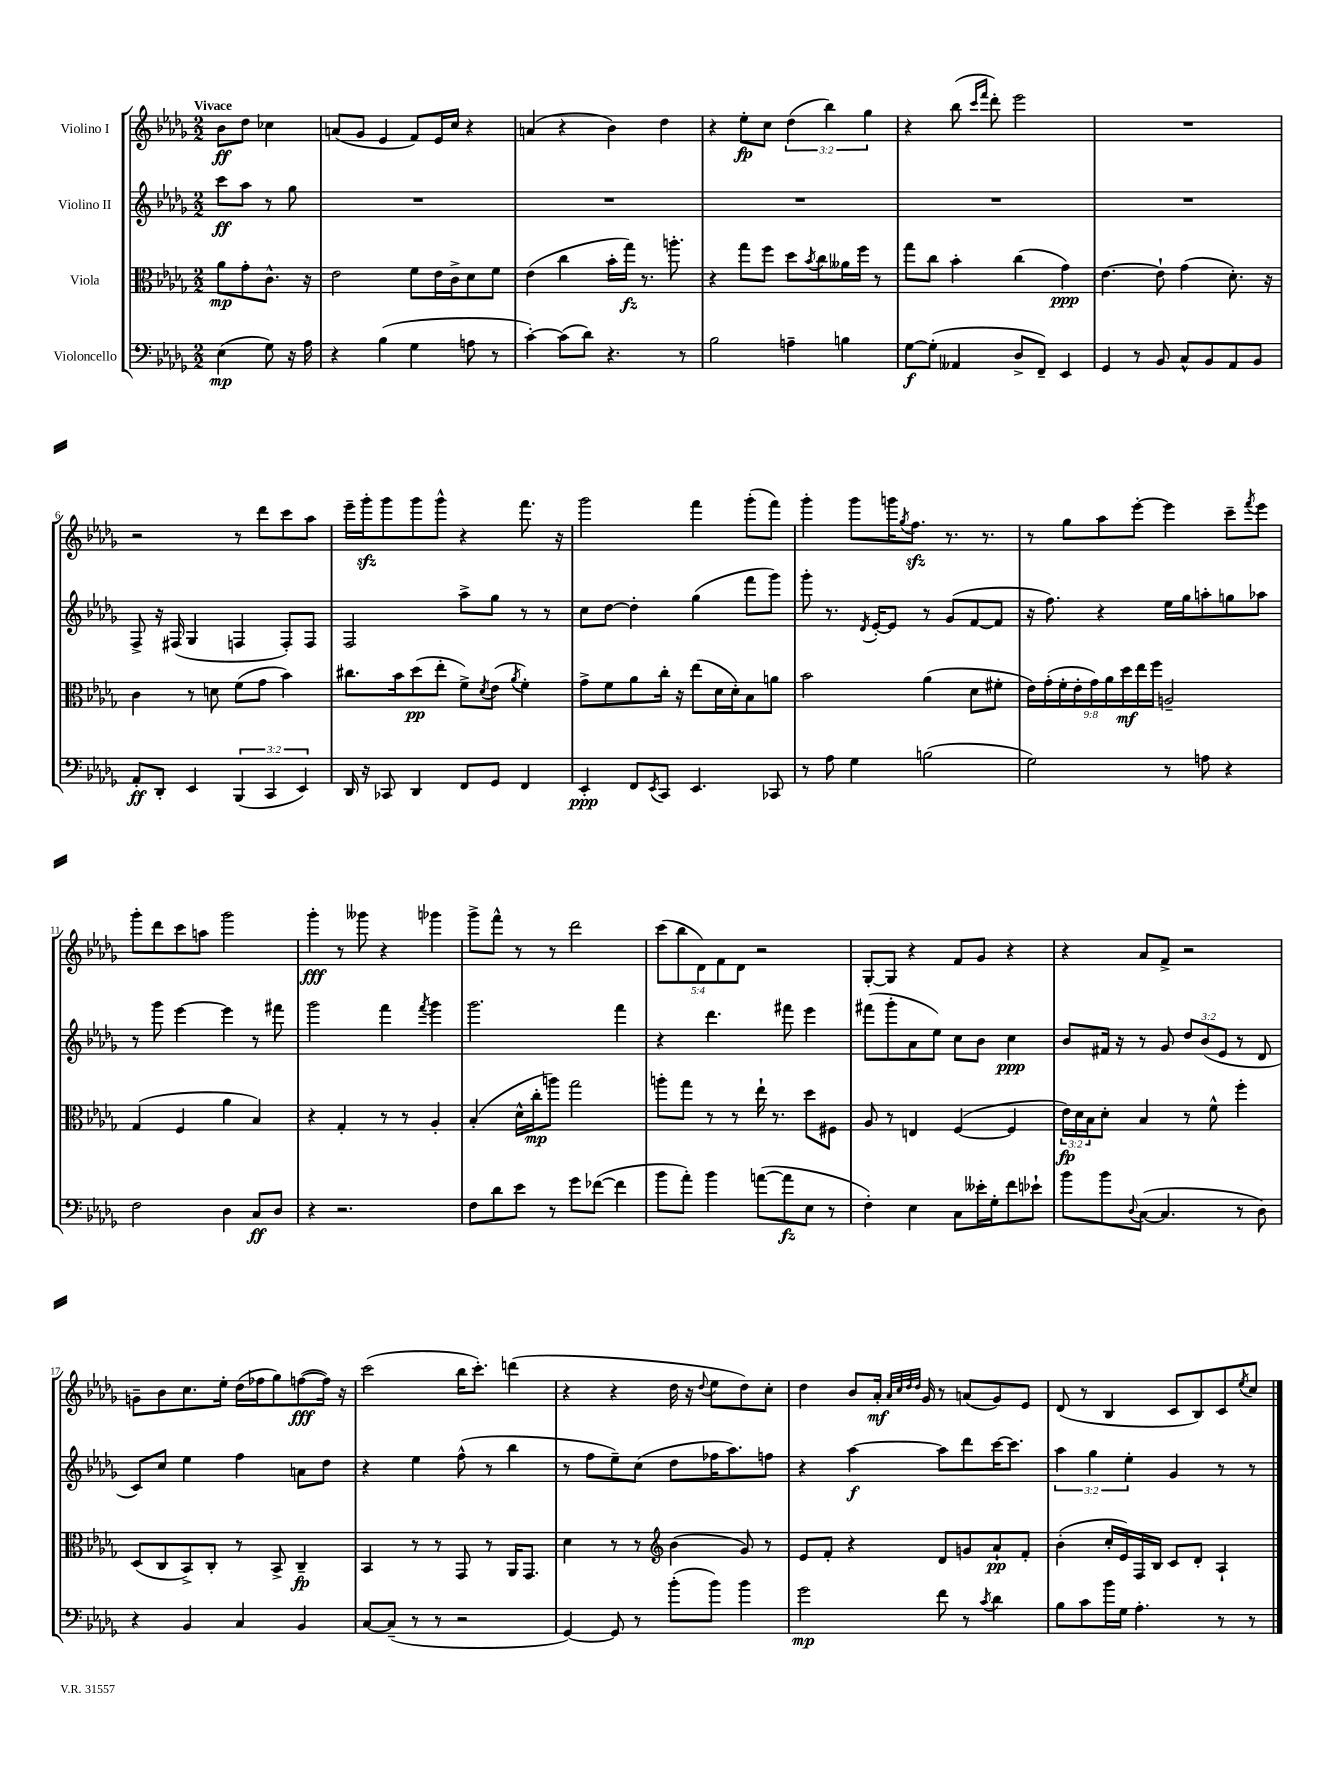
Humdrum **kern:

**kern	**kern	**kern	**kern
*staff4	*staff3	*staff2	*staff1
*clefF4	*clefC3	*clefG2	*clefG2
*k[b-e-a-d-g-]	*k[b-e-a-d-g-]	*k[b-e-a-d-g-]	*k[b-e-a-d-g-]
*M2/2	*M2/2	*M2/2	*M2/2
(4E-	8a-	8ccc	8b-
.	8g-'	8aa-	8dd-
8G-)	8.c^^	8r	4cc-
16r	.	8gg-	.
16A-	16r	.	.
=	=	=	=
4r	2e-	1r	(8a
.	.	.	8g-
(4B-	.	.	4e-
4G-	8f	.	8f)
.	16e-	.	16e-
.	16c^	.	16cc
8A	8d-	.	4r
8r	8f	.	.
=	=	=	=
[4c')	(4e-	1r	(4a
(8c]	4cc	.	4r
8d-)	.	.	.
4.r	16b-'	.	4b-)
.	16gg-)	.	.
.	8.r	.	.
.	.	.	4dd-
.	8.aa'	.	.
8r	.	.	.
=	=	=	=
2B-	4r	1r	4r
.	8gg-	.	8ee-'
.	8ff	.	8cc
4A~	8dd-	.	(6dd-
.	8qb-	.	.
.	8cc	.	.
.	.	.	6bb-)
4B	16a--	.	.
.	16ff	.	.
.	.	.	6gg-
.	8r	.	.
=	=	=	=
[8G-	8gg-	1r	4r
(8G-']	8cc	.	.
4AA--	4b-'	.	(8bb-
.	.	.	16qqccc
.	.	.	16qqfff
.	.	.	8ddd-')
8D-^	(4cc	.	2eee-
8FF~)	.	.	.
4EE-	4g-)	.	.
=	=	=	=
4GG-	[4.e-	1r	1r
8r	.	.	.
8BB-	8e-`]	.	.
8C^^	(4g-	.	.
8BB-	.	.	.
8AA-	8.d-')	.	.
8BB-	.	.	.
.	16r	.	.
=	=	=	=
8AA-'	4c	8F^	2r
8DD-'	.	16r	.
.	.	(16F#	.
4EE-	8r	4G-	.
.	8d	.	.
(6BBB-	(8f	4F	8r
.	8g-	.	8ddd-
6CC	.	.	.
.	4b-)	8F')	8ccc
6EE-)	.	.	.
.	.	8F	8aa-
=	=	=	=
16DD-	8.cc#	2F	16eee-~
16r	.	.	16ggg-'
8CC-	.	.	8ggg-
.	16b-	.	.
4DD-	(8dd-	.	8ggg-
.	8ee-'	.	8ggg-^^
8FF	8f^)	8aa-^	4r
.	8qd-	.	.
8GG-	(8e-	8gg-	.
.	8qa-	.	.
4FF	4f')	8r	8.fff
.	.	8r	.
.	.	.	16r
=	=	=	=
4EE-'	8g-^	8cc	2ggg-
.	8f	[8dd-	.
8FF	8a-	4dd-']	.
8qEE-	.	.	.
8CC	16cc'	.	.
.	16r	.	.
4.EE-	(8ee-	(4gg-	4fff
.	16d-	.	.
.	16d-')	.	.
.	8B-	8fff	(8ggg-'
8CC-	8a	8ggg-)	8fff)
=	=	=	=
8r	2b-	8ggg-'	4ggg-'
8A-	.	8.r	.
4G-	.	.	8ggg-
.	.	8qd-	.
.	.	[16e-'	.
.	.	8e-]	16ggg
.	.	.	8qgg-
.	.	.	8.ff
(2B	(4a-	8r	.
.	.	(8g-	8.r
.	8d-	[8f	.
.	.	.	8.r
.	8f#'	8f]	.
=	=	=	=
2G-)	18e-)	16r	8r
.	(18g-'	.	.
.	.	8.ff)	.
.	18f'	.	.
.	.	.	8gg-
.	18e-'	.	.
.	18g-)	.	.
.	.	4r	8aa-
.	18a-	.	.
.	18dd-	.	.
.	.	.	[8eee-'
.	18ee-	.	.
.	18ff	.	.
8r	2A~	16ee-	4eee-]
.	.	16gg-	.
8A	.	8aa'	.
4r	.	8gg	8ccc~
.	.	.	8qfff
.	.	8aa-	8eee-
=	=	=	=
2F	(4G-	8r	8ggg-'
.	.	8ggg-	8ddd-
.	4F	[4eee-	8ccc
.	.	.	8aa
4D-	4a-	4eee-]	2ggg-
8C	4B-)	8r	.
8D-	.	8fff#	.
=	=	=	=
4r	4r	2ggg-	4ggg-'
2.r	4G-'	.	8r
.	.	.	8ggg--
.	8r	4fff	4r
.	8r	.	.
.	.	8qfff	.
.	4A-'	4ggg-	4ggg-
=	=	=	=
8F	(4B-'	2.ggg-	8ggg-^
8d-	.	.	8fff^^
8e-	16d-^^	.	8r
.	16cc'	.	.
8r	8aa)	.	8r
8g-	2gg-	.	2ddd-
([8f-	.	.	.
4f-]	.	4fff	.
=	=	=	=
8b-	8aa'	4r	(10ccc
.	.	.	10bb-
8a-')	8gg-	.	.
.	.	.	10d-)
4b-	8r	4.ddd-	.
.	.	.	10f
.	8r	.	.
.	.	.	10d-
([8a	16ee-`	.	2r
.	8.r	.	.
8a]	.	8fff#	.
8E-	8dd-	4eee-	.
8r	8F#	.	.
=	=	=	=
4F')	8A-	(8fff#	[8G-'
.	8r	8ggg-'	8G-]
4E-	4E	8a-	4r
.	.	8ee-)	.
8C	([4F	8cc	8f
16e--'	.	8b-	8g-
16G-'	.	.	.
8f	4F]	4cc	4r
8e-`	.	.	.
=	=	=	=
8b-	24e-)	8b-	4r
.	24d-	.	.
.	24B-	.	.
8b-	8d-'	16f#	.
.	.	16r	.
8qqD-	.	.	.
([8C	4B-	8r	8a-
4.C]	.	8g-	8f^
.	8r	12dd-	2r
.	.	(12b-	.
.	8f^^	.	.
.	.	12e-	.
8r	4ff'	8r	.
8D-)	.	8d-	.
=	=	=	=
4r	(8D-	8c)	8g~
.	8C	8cc	8b-
4BB-	8BB-^)	4ee-	8.cc
.	8C'	.	.
.	.	.	16ee-'
4C	8r	4ff	(16dd-
.	.	.	16ff-
.	8BB-^	.	8gg-)
4BB-	4C~	8a	([8ff
.	.	8dd-	16ff])
.	.	.	16r
=	=	=	=
[8C	4BB-	4r	(2ccc
(8C~]	.	.	.
8r	8r	4ee-	.
8r	8r	.	.
2r	8GG-	(8ff^^	16bb-
.	.	.	8.ccc')
.	8r	8r	.
.	16AA-	4bb-	(4ddd
.	8.GG-	.	.
=	=	=	=
[4GG-)	4d-	8r	4r
.	.	8ff	.
8GG-]	8r	8ee-~)	4r
8r	8r	(8cc	.
*	*clefG2	*	*
(8b-'	(4b-	8dd-	16dd-
.	.	.	16r
.	.	.	8qqdd-
8b-)	.	16ff-	8ee-
.	.	8.aa-)	.
4b-	8g-)	.	8dd-)
.	8r	8ff	8cc'
=	=	=	=
2g-	8e-	4r	4dd-
.	8f'	.	.
.	4r	[4aa-	8b-
.	.	.	16a-'
.	.	.	32qqa-
.	.	.	32qqcc
.	.	.	32qqdd-
.	.	.	32qqdd-
.	.	.	16g-
8f	8d-	8aa-]	8r
8r	8g	8ddd-	(8a
8qc	.	.	.
4d-	8a-`	[16ccc	8g-)
.	.	8.ccc]	.
.	8f'	.	8e-
=	=	=	=
8B-	(4b-'	6aa-	(8d-
8c	.	.	8r
.	.	6gg-	.
16b-	16cc'	.	4B-
16G-	16e-)	.	.
.	.	6ee-'	.
4.A-'	16F	.	.
.	16B-	.	.
.	8c	4g-	8c
.	8d-'	.	8B-)
8r	4A-`	8r	8c
.	.	.	8qee-
8r	.	8r	8cc
==	==	==	==
*-	*-	*-	*-
